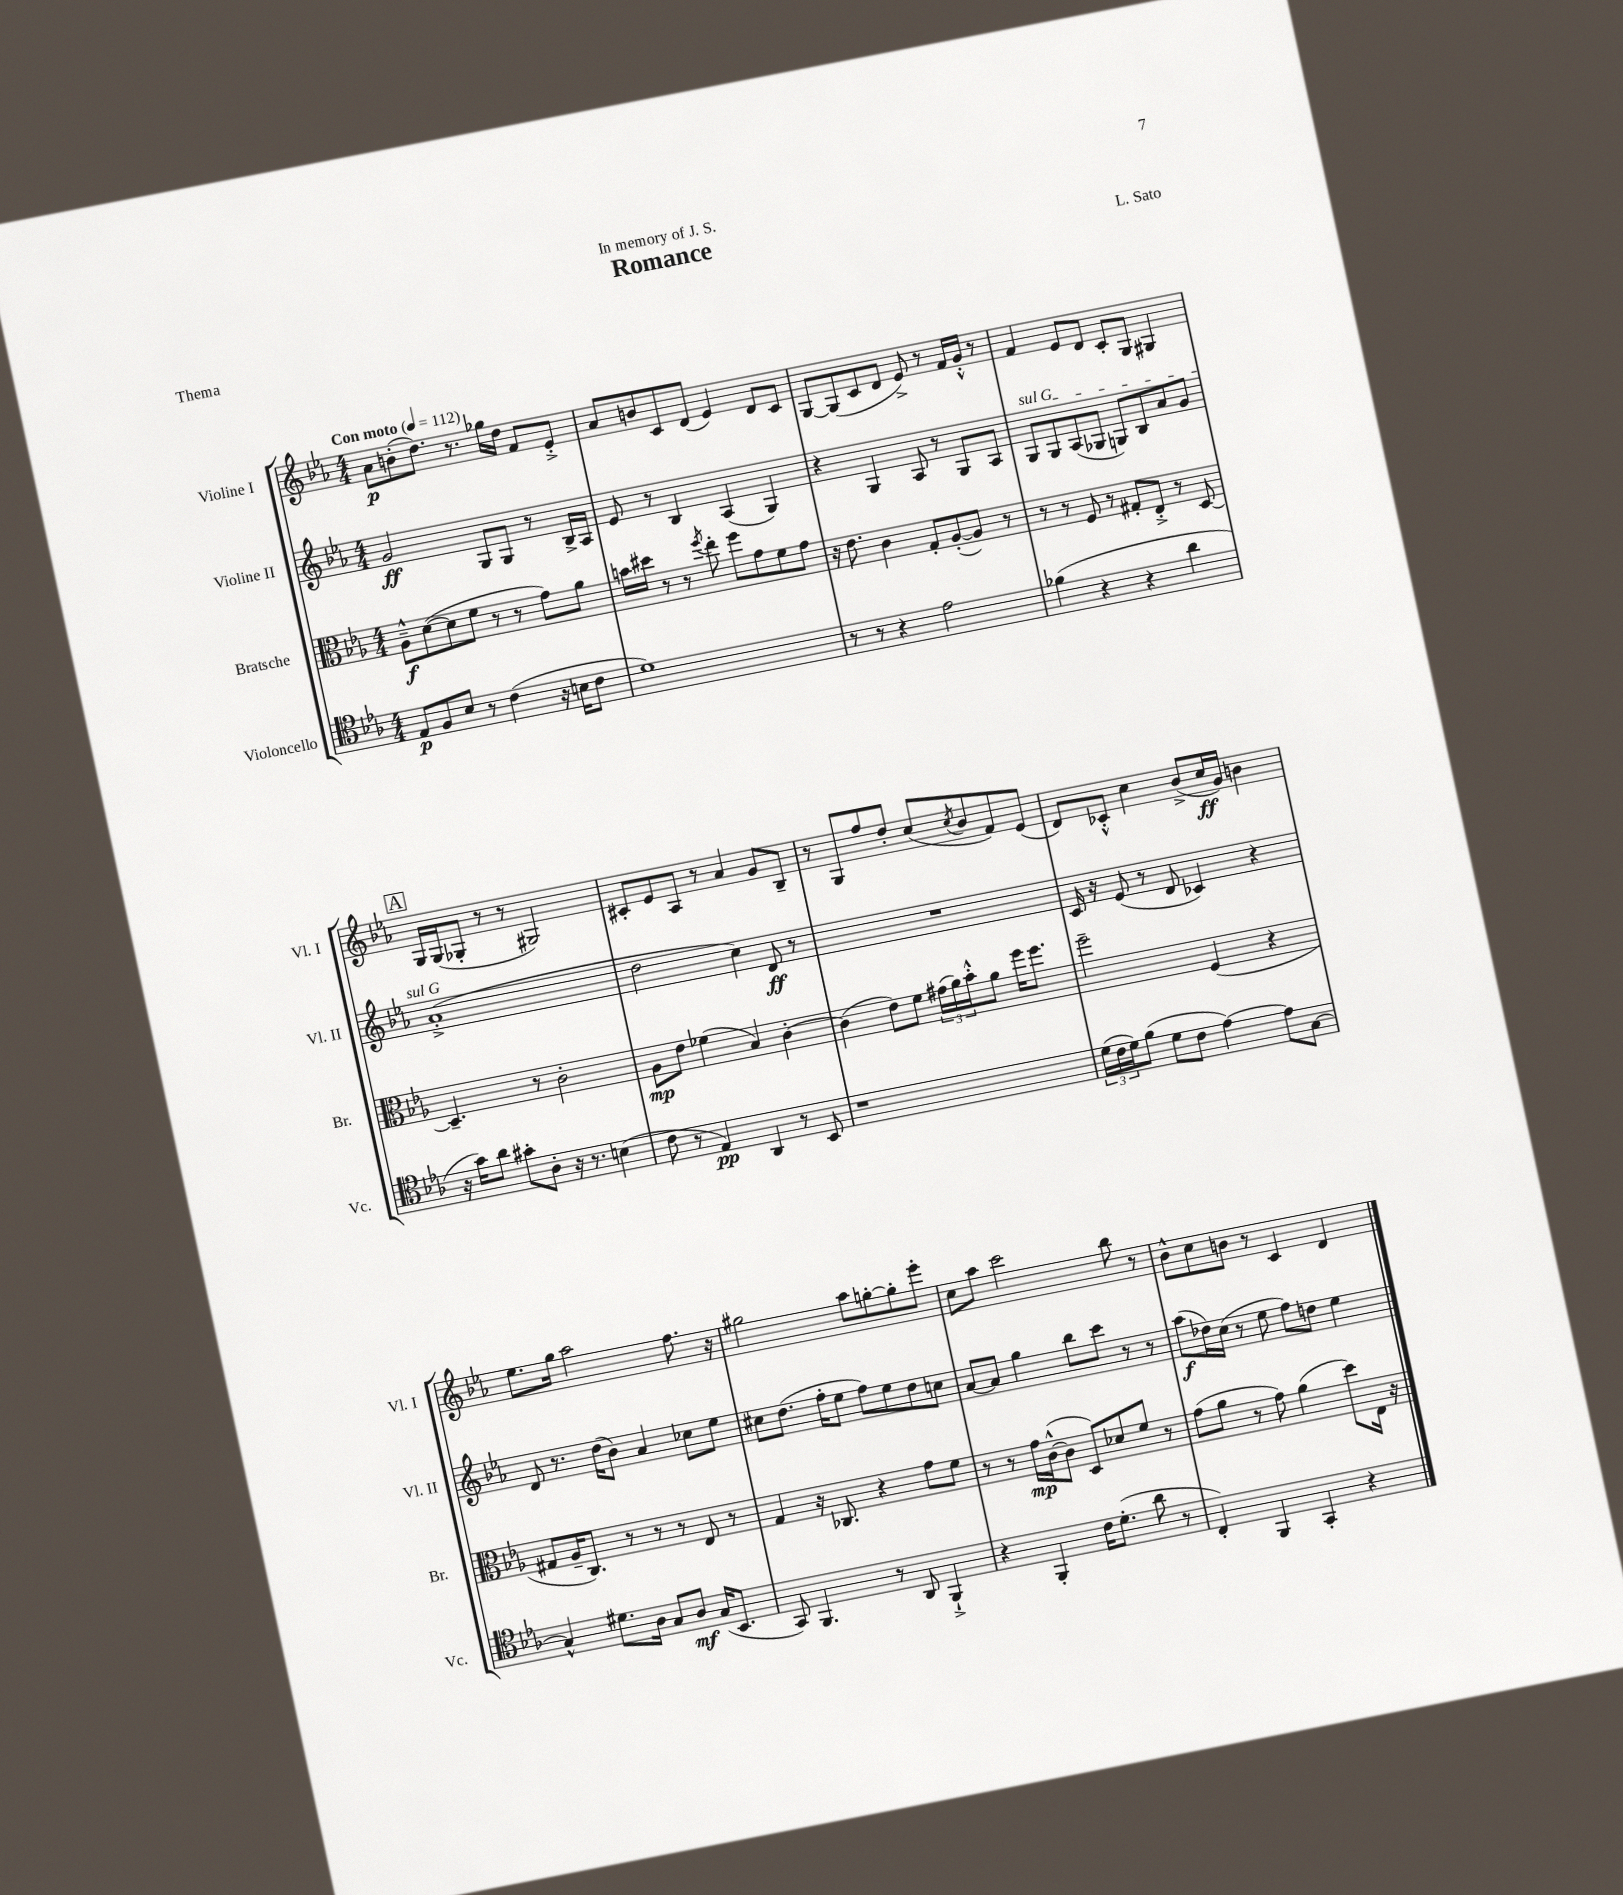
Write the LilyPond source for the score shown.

\header { title = "Romance" composer = "L. Sato" dedication = "In memory of J. S." piece = "Thema" }
<<
\new StaffGroup <<
\new Staff = "s0" \with { instrumentName = "Violine I" shortInstrumentName = "Vl. I" } {
    \clef treble \key ees \major \numericTimeSignature \time 4/4 \tempo "Con moto" 4 = 112
    aes'8\p b'8-.( d''8.) r8. ges''16 d''16 f'8 ees'8-.-> |
    aes'8 b'8 c'8 d'8( ees'4) d'8 c'8 |
    g8~ g8( c'8 d'8 ees'8->) r8 f'16 g'16-.-^ r8 |
    f'4 ees'8 d'8 c'8-. g8 gis4 |
    \mark \markup { \box "A" } g16 g16( ges8-. r8 r8 gis2) |
    cis'8-. ees'8 aes8 r8 aes'4 g'8 bes8-- |
    r8 g8 f''8 d''8-. c''8( \acciaccatura { c''8 } bes'8 f'8) ees'8( |
    d'8) ces'8-.-^ c''4 bes'8->( c''16\ff g'16) b'4 |
    ees''8. g''16 aes''2 f''8. r16 |
    gis''2 aes''8 g''8~-. g''8-. ees'''8-. |
    c''8 aes''8 c'''2 bes''8 r8 |
    bes'8-^ c''8 b'8 r8 c'4 d'4 \bar "|." |
}
\new Staff = "s1" \with { instrumentName = "Violine II" shortInstrumentName = "Vl. II" } {
    \clef treble \key ees \major \numericTimeSignature \time 4/4
    g'2\ff g8 g8 r8 bes16-> aes16 |
    ees'8 r8 bes4 aes4( g4) |
    r4 g4 aes8 r8 g8 aes8 |
    \once \override TextSpanner.bound-details.left.text = \markup { \italic "sul G" } g8\startTextSpan g8 aes8( ges8 g8) bes8 aes'8 g'8 |
    \mark \markup { \box "A" } aes'1-.->\stopTextSpan( |
    d''2 c''4) d'8\ff r8 |
    R1 |
    c'16 r16 ees'8( r8 d'8 ces'4) r4 |
    d'8 r8. d''16( bes'8) aes'4 ces''8 ees''8 |
    cis''8 d''8.( f''16-. ees''8 f''8) ees''8 d''8 c''8 |
    aes'8~ aes'8 g''4 bes''8 c'''8 r8 r8 |
    aes''8\f( des''16) c''16( r8 ees''8 f''8) d''8 ees''4 \bar "|." |
}
\new Staff = "s2" \with { instrumentName = "Bratsche" shortInstrumentName = "Br." } {
    \clef alto \key ees \major \numericTimeSignature \time 4/4
    aes8---^\f d'8~( d'8 f'8 r8 r8 g'8) aes'8 |
    b'16 dis''16 r8 r8 \acciaccatura { f''8 } ees''8-. f''8 g'8 f'8 g'8 |
    r16 ees'8. c'4 g8-. aes8~-.( aes8) r8 |
    r8 r8 f8 r8 gis8-. ees8-.-> r8 d8~ |
    \mark \markup { \box "A" } d4.-- r8 c'2-. |
    aes8\mp ees'8 fes'4( bes4) c'4~-. |
    c'4( ees'8) f'8 \tuplet 3/2 { gis'16( aes'16) bes'16-.-^ } aes'8 f''16 f''8. |
    f''2-- f4( r4 |
    gis8 aes16-- c8.) r8 r8 r8 ees8 r8 |
    g4 r16 ces8. r4 g'8 f'8 |
    r8 r8 g'16\mp c'16~-^( c'8 d8) des'8 f'8 r8 |
    g'8( aes'8 r8 g'8) aes'4( d''8) ees16 r16 \bar "|." |
}
\new Staff = "s3" \with { instrumentName = "Violoncello" shortInstrumentName = "Vc." } {
    \clef tenor \key ees \major \numericTimeSignature \time 4/4
    ees8\p f8 bes8 r8 c'4( r16 b16 c'8 |
    d'1) |
    r8 r8 r4 ees'2 |
    fes'4( r4 r4 aes'4 |
    \mark \markup { \box "A" } r16 g'16) aes'8 gis'8-. aes8-. r16 r8. b4( |
    c'8 r8 ees4\pp) aes,4 r8 bes,8 |
    r1 |
    \tuplet 3/2 { d'16( c'16 d'16) } f'8( d'8 c'8 ees'4~) ees'8 g8~ |
    g4-^ dis'8. aes16 g8 aes8\mf g16( bes,8. |
    g,8) f,4. r8 aes,8 f,4-!-> |
    r4 f,4-. c'16 d'8.-.( aes'8 r8 |
    c4-.) f,4 g,4-. r4 \bar "|." |
}
>>
>>
\layout { \context { \Score \remove "Bar_number_engraver" } }
